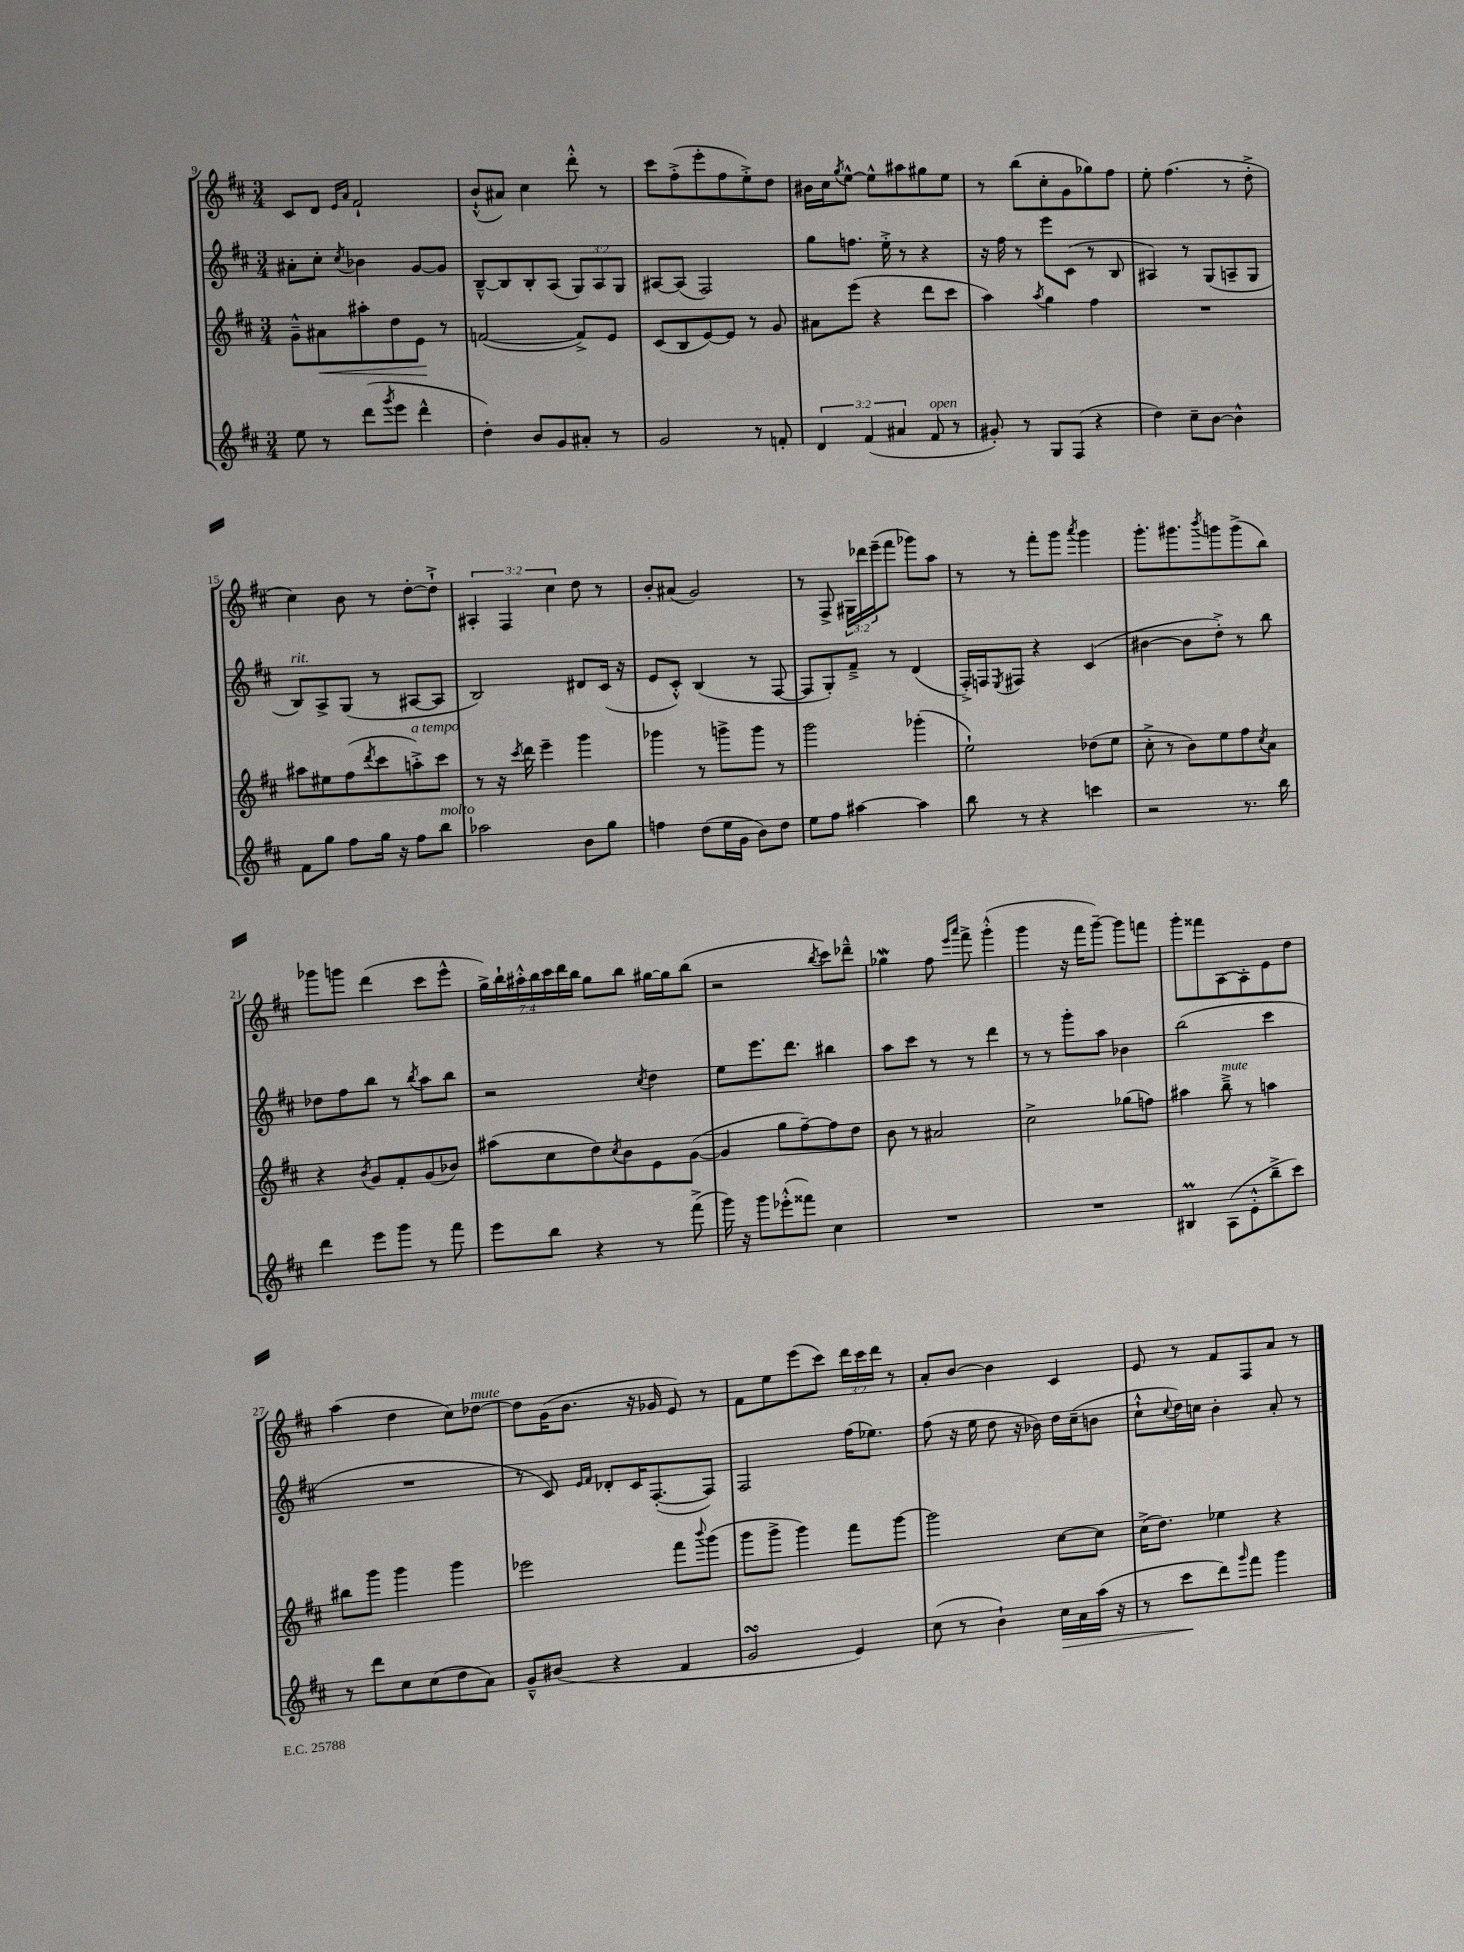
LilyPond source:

<<
\new StaffGroup <<
\new Staff = "s0" {
    \clef treble \key d \major \numericTimeSignature \time 3/4 \override Staff.TupletNumber.text = #tuplet-number::calc-fraction-text
    cis'8 d'8 \grace { e'16 a'16 } fis'2-! |
    b'8-!-^( ais'8) cis''4 d'''8-.-^ r8 |
    cis'''8 fis''8-.->( e'''8-. fis''8 e''8-.->) d''8 |
    bis'16 cis''16 \acciaccatura { g''8 } e''8~-^ e''8-^ ais''8 gis''8 e''8 |
    r8 b''8( cis''8-. g'8 ges''8) fis''8 |
    e''8-. fis''4.( r8 d''8-.-> |
    cis''4) b'8 r8 d''8~-. d''8-!-> |
    \tuplet 3/2 { ais4-. fis4 cis''4 } d''8 r8 |
    b'8-. ais'8( g'2) |
    r8 fis8-> \tuplet 3/2 { gis16 des'''16 e'''16--( } fis'''8 ges'''8) a''8 |
    r8 r8 fis'''8-. g'''8 \acciaccatura { a'''8 } g'''4 |
    g'''8.-. gis'''8. \acciaccatura { b'''8 } g'''8 g'''8->( b''8) |
    ges'''8 g'''8 d'''4( cis'''8 e'''8-^ |
    \tuplet 7/4 { g''16->) b''16-! ais''16-.-^ b''16 cis'''16 d'''16 b''16 } g''8 b''8 gis''16~ gis''16 b''8( |
    r2 \acciaccatura { b''8 } cis'''8) des'''8---^ |
    ges''4\mordent fis''8 \grace { e'''16 a'''16 } fis'''8-> g'''4-.-^( |
    g'''4 r16 fis'''16 g'''8~--) g'''8 f'''8 |
    g'''8-. fisis'''8 a8~ a8-. e'8 d''8 |
    a''4( d''4 cis''8) des''8~^\markup { \italic "mute" } |
    des''8 g'16( b'8. r16 ges'16 e'8) r8 |
    fis'8 e''8 e'''8( cis'''8) \tuplet 3/2 { d'''16 cis'''16 d'''16 } r8 |
    a'8-. b'8~ b'4 cis'4 |
    e'8 r8 fis'8 fis8 a'8 r8 \bar "|." |
}
\new Staff = "s1" {
    \clef treble \key d \major \numericTimeSignature \time 3/4 \override Staff.TupletNumber.text = #tuplet-number::calc-fraction-text
    ais'8-. cis''8-. \acciaccatura { cis''8 } bes'4 g'8~ g'8 |
    b8~---^ b8 b8-. a8( \tuplet 3/2 { g8) a8 g8 } |
    ais8~ ais8( fis2) |
    g''8 f''8. e''16-.-> r8 r4 |
    r16 fis''16 r8 e'''8 cis'8( r8 b8 |
    ais4) r8 g8( a8-- g8 |
    b8^\markup { \italic "rit." }) a8-> g8( r8 ais8~ ais8 |
    b2) dis'8 cis'16( r16 |
    e'8 cis'8-.-^) b4( r8 fis8~ |
    fis8 g8-.) fis'8---> r8 d'4( |
    fis16-.->) f16 \acciaccatura { e8 } fis8 r4 cis'4( |
    bis'4~ bis'8 d''8-.->) r8 b''8 |
    des''8 fis''8 b''8 r8 \acciaccatura { b''8 } a''8 b''8 |
    r2 \acciaccatura { cis''8 } d''4 |
    e''8 e'''8. d'''8. bis''4 |
    a''8 cis'''8 r8 r8 d'''4 |
    r8 r8 g'''8-. a''8 bes'4 |
    b''2( cis'''4 |
    R2. |
    r8 cis'8) \grace { e'16 fis'16 } des'8-. cis'16 fis8.~-.( fis8) |
    fis2 fis''16( ees''8.) |
    fis''8( r16 e''16 d''8 r16 bes'16) d''16 cis''16--( b'8 |
    cis''8-!-^ \appoggiatura { cis''8 } d''16) c''16 b'4-. a'8-. r8 \bar "|." |
}
\new Staff = "s2" {
    \clef treble \key d \major \numericTimeSignature \time 3/4
    g'8---^ ais'8\< ais''8-. d''8 e'8\! r8 |
    f'2~( f'8->) e'8 |
    cis'8( b8 e'8~) e'8 r8 g'8 |
    ais'8 e'''8( r4 d'''8 cis'''8 |
    a''4) \acciaccatura { a''8 } g''4 fis''4 |
    R2. |
    ais''8 eis''8 fis''8( \acciaccatura { d'''8 } cis'''8 a''8-.->^\markup { \italic "a tempo" }) cis'''8 |
    r8 r16 \acciaccatura { cis'''8 } d'''16 e'''4-- g'''4 |
    ges'''4 r8 g'''8-> g'''8 r8 |
    g'''2 ges'''4-.( |
    e''2-!) des''8( e''8 |
    cis''8-.-> r8 b'8) e''8 fis''8 \acciaccatura { cis''8 } a'8 |
    r4 \acciaccatura { b'8 } g'8 fis'8-. g'8( bes'8) |
    ais''8( cis''8 d''8) \acciaccatura { cis''8 } b'8 e'8 g'8~( |
    g'4 g''8 fis''8~--) fis''8 d''8 |
    b'8 r8 ais'2 |
    cis''2-> ges''8( f''8) |
    ais''4 b''8--->^\markup { \italic "mute" } r8 a''4 |
    bis''8 g'''8 g'''4 g'''4 |
    ees'''2 fis'''8 \appoggiatura { b'''8 } g'''8( |
    g'''8 g'''8-> g'''4) fis'''8 g'''8~ |
    g'''2 cis''8~ cis''8 |
    cis''16->( d''8.) ees''4 r4 \bar "|." |
}
\new Staff = "s3" {
    \clef treble \key d \major \numericTimeSignature \time 3/4 \override Staff.TupletNumber.text = #tuplet-number::calc-fraction-text
    e''8 r8 d'''8( \acciaccatura { g'''8 } e'''8 d'''4-^ |
    d''4-.) b'8 g'8 ais'8-. r8 |
    g'2 r8 f'8-. |
    \tuplet 3/2 { d'4 fis'4( ais'4 } fis'8^\markup { \italic "open" } r8 |
    gis'8-.) r8 g8 fis8( r4 |
    d''4) cis''8-- b'8~ b'4-^ |
    fis'8 g''8 fis''8 g''16 r16 fis''8 b''8^\markup { \italic "molto" } |
    aes''2 b'8 g''8 |
    f''4 d''8( e''16 g'16 b'8) d''8 |
    e''8 fis''8 ais''4~ ais''4 |
    b''8 r8 r4 c'''4 |
    r2 r8. b''16 |
    d'''4 e'''8 g'''8 r8 fis'''8 |
    e'''8 b''8 r4 r8 fis'''8->( |
    g'''16) r16 g'''8 ees'''8-.-^( fisis'''8) cis''4 |
    R2. |
    R2. |
    bis4\prall a8( e'8-.-^ b''8---> cis'''8) |
    r8 d'''8 cis''8 cis''8( d''8 a'8) |
    g'8---^ bis'8( r4 fis'4 |
    g'2\turn e'4) |
    cis''8( r8 b'4-!) cis''16\> a'16 a''16( r16 |
    r8 cis'''8\! d'''8) \grace { g'''16 } fis'''8 g'''4 \bar "|." |
}
>>
>>
\layout { \context { \Score currentBarNumber = #9 } }
